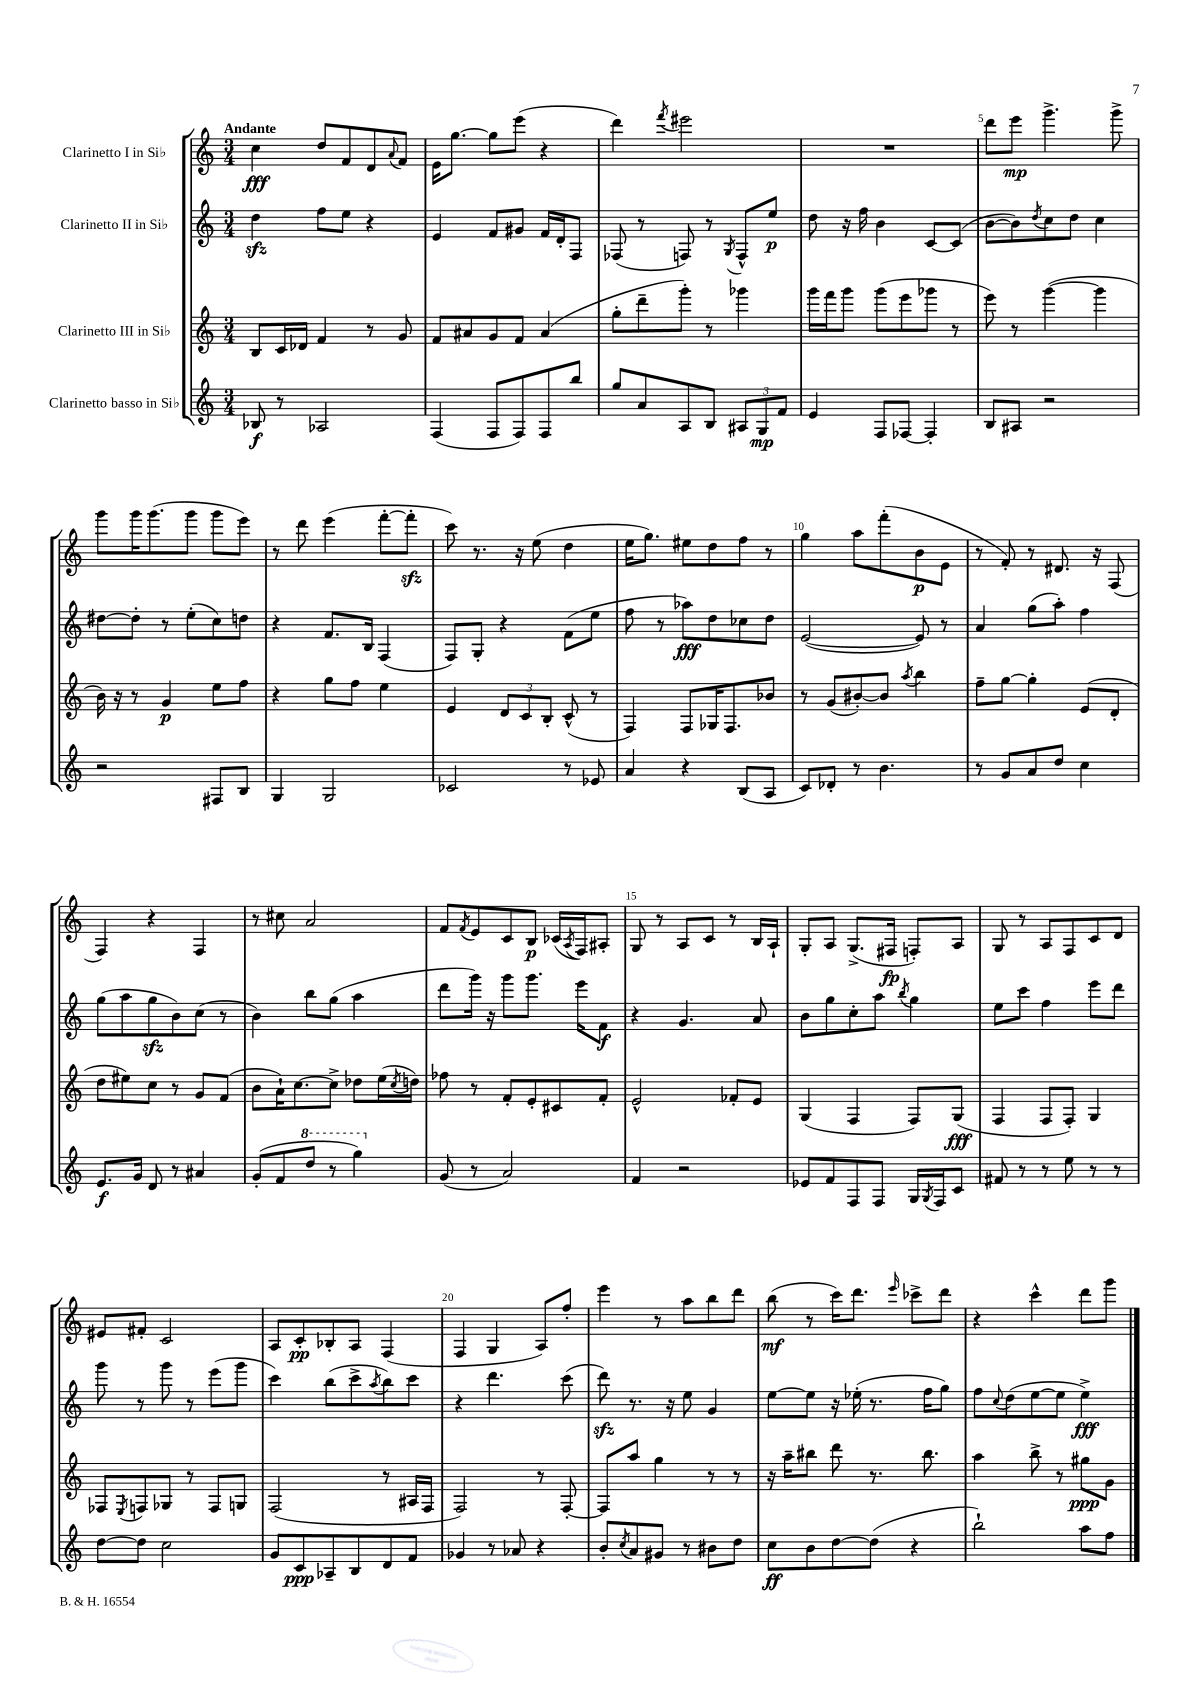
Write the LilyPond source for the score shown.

<<
\new StaffGroup <<
\new Staff = "s0" \with { instrumentName = "Clarinetto I in Sib" } {
    \clef treble \key c \major \numericTimeSignature \time 3/4 \tempo "Andante"
    c''4\fff d''8 f'8 d'8 \appoggiatura { a'8 } f'8 |
    e'16 g''8.~ g''8 e'''8( r4 |
    d'''4) \acciaccatura { f'''8 } eis'''2 |
    R2. |
    d'''8 e'''8\mp g'''4.-> g'''8-> |
    g'''8 g'''16 g'''8.( g'''8 g'''8 e'''8) |
    r8 d'''8 e'''4( f'''8~-. f'''8-.\sfz |
    c'''8) r8. r16 e''8( d''4 |
    e''16 g''8.) eis''8 d''8 f''8 r8 |
    g''4 a''8 f'''8-.( b'8\p e'8 |
    r8 f'8-.) r8 dis'8. r16 f8( |
    f4) r4 f4 |
    r8 cis''8 a'2 |
    f'8 \acciaccatura { f'8 } e'8 c'8 b8\p ces'16( \acciaccatura { a8 } f16) ais8-. |
    g8 r8 a8 c'8 r8 b16 a16-! |
    g8-. a8 g8.->( fis16\fp f8-.) a8 |
    g8 r8 a8 f8 c'8 d'8 |
    eis'8 fis'8-. c'2 |
    a8 c'8-.\pp bes8-. a8 f4( |
    f4 g4 a8) f''8-. |
    e'''4 r8 a''8 b''8 d'''8 |
    b''8\mf( r8 c'''16) d'''8. \grace { e'''16 } ces'''8-> d'''8 |
    r4 c'''4-^ d'''8 g'''8 \bar "|." |
}
\new Staff = "s1" \with { instrumentName = "Clarinetto II in Sib" } {
    \clef treble \key c \major \numericTimeSignature \time 3/4
    d''4\sfz f''8 e''8 r4 |
    e'4 f'8 gis'8 f'16 d'16-. f8 |
    fes8( r8 f8) r8 \acciaccatura { g8 } f8-^ e''8\p |
    d''8 r16 f''16 b'4 c'8~ c'8( |
    b'8~ b'8) \acciaccatura { d''8 } c''8 d''8 c''4 |
    dis''8~ dis''8-. r8 e''8-.( c''8) d''8 |
    r4 f'8. b16 f4( |
    f8) g8-. r4 f'8( e''8 |
    f''8 r8 aes''8\fff) d''8 ces''8 d''8 |
    e'2~( e'8) r8 |
    a'4 g''8( a''8-.) f''4 |
    g''8( a''8 g''8\sfz b'8) c''8( r8 |
    b'4) b''8 g''8( a''4 |
    d'''8 g'''16) r16 g'''8 g'''8. e'''16 f'8\f |
    r4 g'4. a'8 |
    b'8 g''8 c''8-. a''8 \acciaccatura { b''8 } g''4 |
    e''8 c'''8 f''4 e'''8 d'''8 |
    g'''8 r8 g'''8 r8 e'''8( g'''8 |
    c'''4) b''8( c'''8-> \acciaccatura { a''8 } b''8) c'''8 |
    r4 d'''4. c'''8( |
    d'''8\sfz) r8. r16 e''8 g'4 |
    e''8~ e''8 r16 ees''16-.( r8. f''16 g''8) |
    f''8 \appoggiatura { c''8 } d''8( e''8~ e''8 e''4->\fff) \bar "|." |
}
\new Staff = "s2" \with { instrumentName = "Clarinetto III in Sib" } {
    \clef treble \key c \major \numericTimeSignature \time 3/4
    b8 c'16 des'16 f'4 r8 g'8 |
    f'8 ais'8 g'8 f'8 ais'4( |
    g''8-. d'''8-- g'''8-.) r8 ges'''4 |
    g'''16 f'''16 g'''8 g'''8( e'''8 ges'''8 r8 |
    e'''8) r8 g'''4~( g'''4 |
    b'16) r16 r8 g'4\p e''8 f''8 |
    r4 g''8 f''8 e''4 |
    e'4 \tuplet 3/2 { d'8 c'8 b8-. } c'8-^( r8 |
    f4) f8 ges16 f8. bes'8 |
    r8 g'8( bis'8~-.) bis'8 \acciaccatura { a''8 } b''4 |
    f''8-- g''8~ g''4-. e'8( d'8-. |
    d''8 eis''8) c''8 r8 g'8 f'8( |
    b'8 a'16-!) c''8.~ c''8-> des''8 e''16( \acciaccatura { c''8 } d''16) |
    fes''8 r8 f'8-. e'8-. cis'8 f'8-. |
    e'2-^ fes'8-. e'8 |
    g4( f4 f8) g8\fff( |
    f4 f8 f8-.) g4 |
    fes8 \acciaccatura { e8 } f8 ges8 r8 f8 g8 |
    f2( r8 ais16 f16 |
    f2) r8 f8~-. |
    f8 a''8 g''4 r8 r8 |
    r16 a''16-- bis''8 d'''8 r8. bis''8. |
    a''4 b''8-> r8 gis''8\ppp g'8 \bar "|." |
}
\new Staff = "s3" \with { instrumentName = "Clarinetto basso in Sib" } {
    \clef treble \key c \major \numericTimeSignature \time 3/4
    bes8\f r8 aes2 |
    f4( f8 f8) f8 b''8 |
    g''8 a'8 a8 b8 \tuplet 3/2 { ais8 g8\mp f'8 } |
    e'4 f8 fes8~ fes4-. |
    b8 ais8 r2 |
    r2 fis8 b8 |
    g4 g2 |
    ces'2 r8 ees'8 |
    a'4 r4 b8( a8 |
    c'8) des'8-. r8 b'4. |
    r8 g'8 a'8 d''8 c''4 |
    e'8.\f g'16 d'8 r8 ais'4 |
    g'8-.( f'8 \ottava #1 d'''8 r8 g'''4) \ottava #0 |
    g'8( r8 a'2) |
    f'4 r2 |
    ees'8 f'8 f8 f8 g16 \acciaccatura { g8 } f16 c'8 |
    fis'8 r8 r8 e''8 r8 r8 |
    d''8~ d''8 c''2 |
    g'8 c'8\ppp aes8-- b8 d'8 f'8 |
    ges'4 r8 aes'8 r4 |
    b'8-. \acciaccatura { c''8 } a'8 gis'8 r8 bis'8 d''8 |
    c''8\ff b'8 d''8~ d''8( r4 |
    b''2-!) a''8 f''8 \bar "|." |
}
>>
>>
\layout { \context { \Score \override BarNumber.break-visibility = ##(#f #t #t) barNumberVisibility = #(every-nth-bar-number-visible 5) } }
